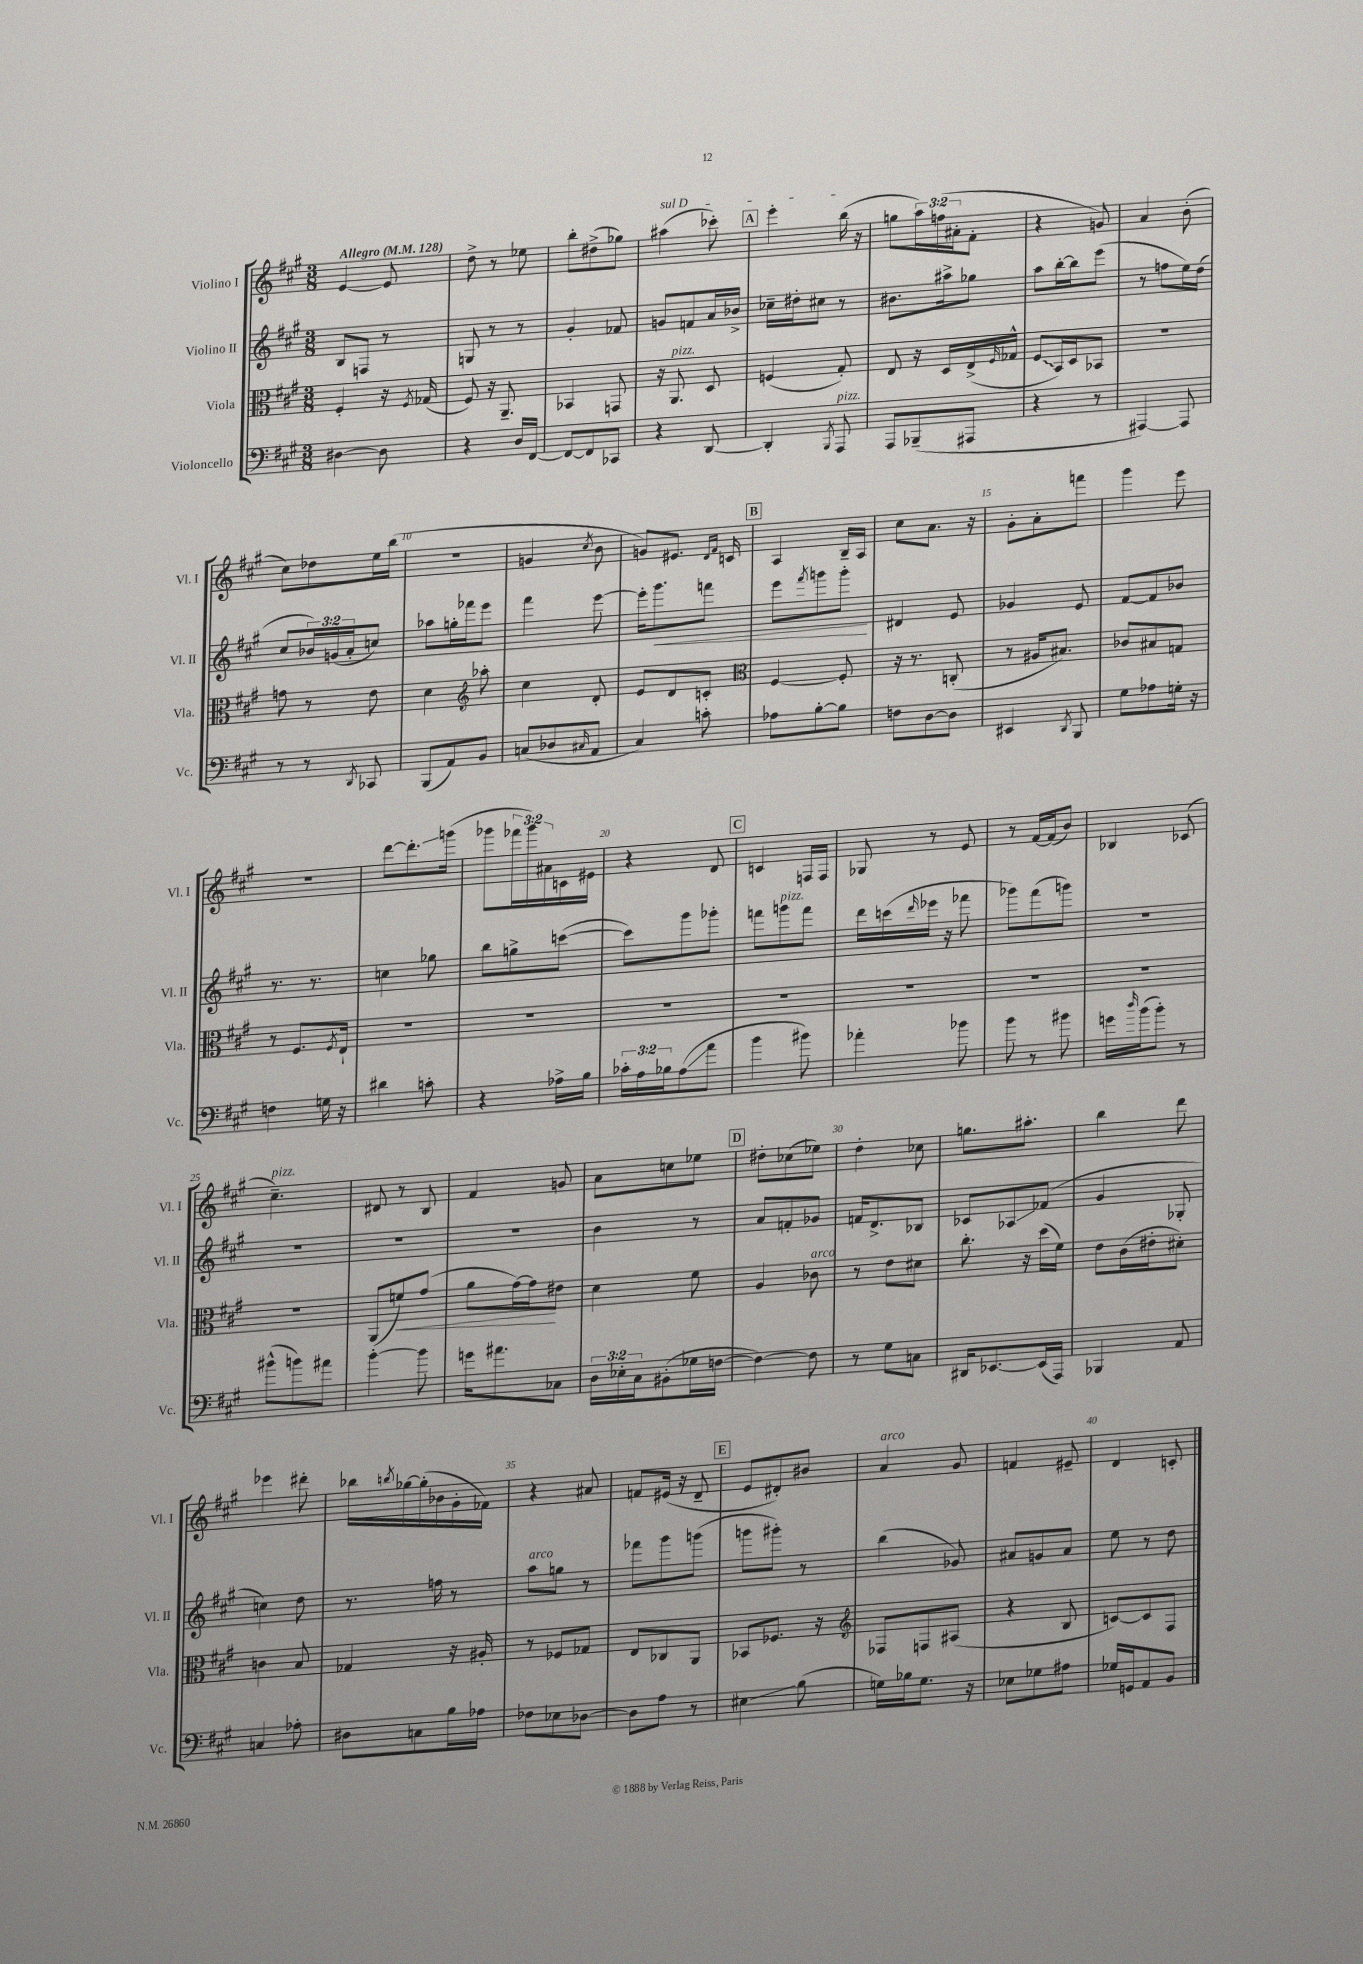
<<
\new StaffGroup <<
\new Staff = "s0" \with { instrumentName = "Violino I" shortInstrumentName = "Vl. I" } {
    \clef treble \key a \major \numericTimeSignature \time 3/8 \override Staff.TupletNumber.text = #tuplet-number::calc-fraction-text \tempo "Allegro" 4 = 128
    e'4~ e'8 |
    d''8-> r8 ees''8 |
    b''8-. dis''8->( ges''8) |
    \once \override TextSpanner.bound-details.left.text = \markup { \italic "sul D" } ais''4\startTextSpan( ces'''8-.) |
    \mark \markup { \box "A" } e'''4-. b''16\stopTextSpan( r16 |
    g''8 \tuplet 3/2 { a''16) f''16( ais'16-. } fis'8-. |
    r4 g'8) |
    a'4 b'8-.( |
    cis''8) des''8 e''16 b''16( |
    R4. |
    g'4 \acciaccatura { cis''8 } b'8 |
    g'8) eis'8. \grace { d'16 fis'16 } c'16 |
    \mark \markup { \box "B" } a4 b16-- a16 |
    cis''8 a'8. r16 |
    gis'8-. a'8-. f'''8 |
    gis'''4 e'''8 |
    R4. |
    d'''8~ d'''8.-.\glissando g'''16( |
    ges'''8 \tuplet 3/2 { fes'''16 ges'''16) ais'16 } c'16 eis'16 |
    r4 d'8 |
    \mark \markup { \box "C" } c'4 f16 f16 |
    ges8 r8 e'8 |
    r8 fis'16~ fis'16( b'8) |
    bes4 ces'8( |
    cis''4.--^\markup { \italic "pizz." }) |
    dis'8 r8 b8 |
    fis'4 g'8 |
    a'8 c''8 ees''8 |
    \mark \markup { \box "D" } dis''8-. ces''8( ees''8) |
    d''4-. ces''8 |
    g''8. ais''8.-. |
    b''4 d'''8 |
    ees'''4 dis'''8-. |
    bes''16 \acciaccatura { b''8 } ges''16~ ges''16-.( bes'16 gis'16-. fes'16) |
    r4 ais'8 |
    f'8 eis'16( r16 d'8-- |
    \mark \markup { \box "E" } e'8 dis'8-.) bis'8 |
    a'4^\markup { \italic "arco" } gis'8 |
    f'4 eis'8-- |
    d'4 c'8-. \bar "|." |
}
\new Staff = "s1" \with { instrumentName = "Violino II" shortInstrumentName = "Vl. II" } {
    \clef treble \key a \major \numericTimeSignature \time 3/8 \override Staff.TupletNumber.text = #tuplet-number::calc-fraction-text
    b8 f8 r8 |
    g8 r8 r8 |
    gis'4-. fes'8 |
    g'8 f'8 a'16 bes'16-> |
    \mark \markup { \box "A" } ces''16-- dis''16-. cis''8 r8 |
    bis'8. ais''16-> ges''8 |
    a''8 b''16~-. b''16 e'''8( |
    r8 f''8 e''16) d''16( |
    cis''8 \tuplet 3/2 { bes'16) g'16( a'16-. } c''8) |
    aes''8 g''16-. fes'''16 e'''8 |
    fis'''4 e'''8~ |
    e'''16-. gis'''8.\< f'''8 |
    \mark \markup { \box "B" } e'''8 \acciaccatura { fis'''8 } g'''8 g'''8-.\! |
    dis'4 e'8 |
    ges'4 e'8 |
    fis'8~ fis'8 bes'8 |
    r8. r8. |
    c''4 ges''8 |
    b''8 g''8-> c'''8~( |
    c'''8) gis'''8 ges'''8-. |
    \mark \markup { \box "C" } f'''8 g'''8^\markup { \italic "pizz." } f'''8 |
    d'''16 c'''16( \grace { d'''16 } ees'''16 r16 fes'''8 |
    ges'''8) fis'''8( g'''8) |
    R4. |
    R4. |
    R4. |
    R4. |
    b'4 r8 |
    \mark \markup { \box "D" } a'8 f'8-. ges'8 |
    f'16 d'8.-> bes8 |
    ces'8 aes8\glissando fes'8( |
    gis'4 ges8-. |
    c''4) d''8 |
    r8. f''16 r8 |
    a''8^\markup { \italic "arco" } g''8 r8 |
    fes'''8 gis'''8 g'''8( |
    \mark \markup { \box "E" } g'''8 gis'''8-.) r8 |
    b''4( ges'8) |
    ais'8 g'8 ais'8 |
    e''8 r8 d''8 \bar "|." |
}
\new Staff = "s2" \with { instrumentName = "Viola" shortInstrumentName = "Vla." } {
    \clef alto \key a \major \numericTimeSignature \time 3/8
    fis4-. r16 \acciaccatura { fis8 } ges16( |
    fis8) r16 a,8.-- |
    bes,4 g,8 |
    r16 a,8.^\markup { \italic "pizz." } d8 |
    \mark \markup { \box "A" } f4( gis8-.) |
    e8 r16 d16 e16->( \grace { fis16 } ges16-^ |
    \once \override Glissando.style = #'zigzag fis8\glissando b,16) d16 bes,8 |
    R4. |
    g'8 r8 e'8 |
    d'4 \clef treble aes''8-. |
    cis''4 d'8-. |
    e'8 d'8 c'8-. |
    \mark \markup { \box "B" } \clef alto fis4~ fis8-. |
    r16 r8. c8-.( |
    r8 ais16 bis8.) |
    ces'8 bis8 g8 |
    r8 fis8. \acciaccatura { fis8 } e16-! |
    R4. |
    R4. |
    R4. |
    \mark \markup { \box "C" } R4. |
    R4. |
    R4. |
    R4. |
    R4. |
    a,8( f'8\<) gis'8( |
    a'8 gis'16~) gis'16\! eis'8 |
    d'4 fis'8 |
    \mark \markup { \box "D" } a4 ces'8^\markup { \italic "arco" } |
    r8 e'8 dis'8 |
    cis''8.-. r16 d''16( fis'16) |
    e'8 cis'16( eis'16-. dis'8-.) |
    c'4 b8 |
    ges4 r16 ais16-. |
    r8 fes8 ges8 |
    e8 ces8 a,8 |
    \mark \markup { \box "E" } bes,8 fes8. r16 |
    \clef treble fes8 f8 ais8( |
    r4 b8 |
    c'8~) c'8 fis8 \bar "|." |
}
\new Staff = "s3" \with { instrumentName = "Violoncello" shortInstrumentName = "Vc." } {
    \clef bass \key a \major \numericTimeSignature \time 3/8 \override Staff.TupletNumber.text = #tuplet-number::calc-fraction-text
    dis4~ dis8 |
    r4 d16 fis,16~ |
    fis,8~ fis,8 ces,8 |
    r4 d,8~ |
    \mark \markup { \box "A" } d,4-. \acciaccatura { b,,8 } a,,8^\markup { \italic "pizz." } |
    a,,8 bes,,8--( ais,,8 |
    r4 r8 |
    ais,,4~) ais,,8 |
    r8 r8 \acciaccatura { d,8 } ces,8 |
    b,,8( a,8) b,8 |
    c8( des8 \grace { cis16 } a,8 |
    cis4) c'8-. |
    \mark \markup { \box "B" } aes8 b8~-. b8 |
    f8 d8~ d8 |
    eis,4 \acciaccatura { d,8 } b,,8 |
    gis8 aes8 g16-. r16 |
    f4 g16 r16 |
    dis'4 c'8-. |
    r4 aes16-> b16 |
    \tuplet 3/2 { ces'16-. a16 bes16 } a8\glissando( a'8 |
    \mark \markup { \box "C" } b'4 bis'8) |
    aes'4-. bes'8 |
    b'8 r8 bis'8 |
    g'16 \grace { d''16 } b'16( b'8-.) r8 |
    bis'8-^( b'8) ais'8 |
    b'4~-. b'8 |
    g'16 ais'8. ces8 |
    \tuplet 3/2 { d16 ees16-. cis16 } bis,8-.( ges16 f16~ |
    \mark \markup { \box "D" } f4~) f8 |
    r8 gis8 c8 |
    dis,16 ees,8.~ ees,16( a,,16) |
    bes,,4 a,8 |
    c4 aes8-. |
    dis8 c8 b16 aes16 |
    fes8 ees8 des8~ |
    des8 a8 r8 |
    \mark \markup { \box "E" } eis4\glissando b8( |
    g16) bes16 g8. r16 |
    ees8 ges8 ais8 |
    ges16 g,16 a,8 b,8 \bar "|." |
}
>>
>>
\layout { \context { \Score \override BarNumber.break-visibility = ##(#f #t #t) barNumberVisibility = #(every-nth-bar-number-visible 5) } }
